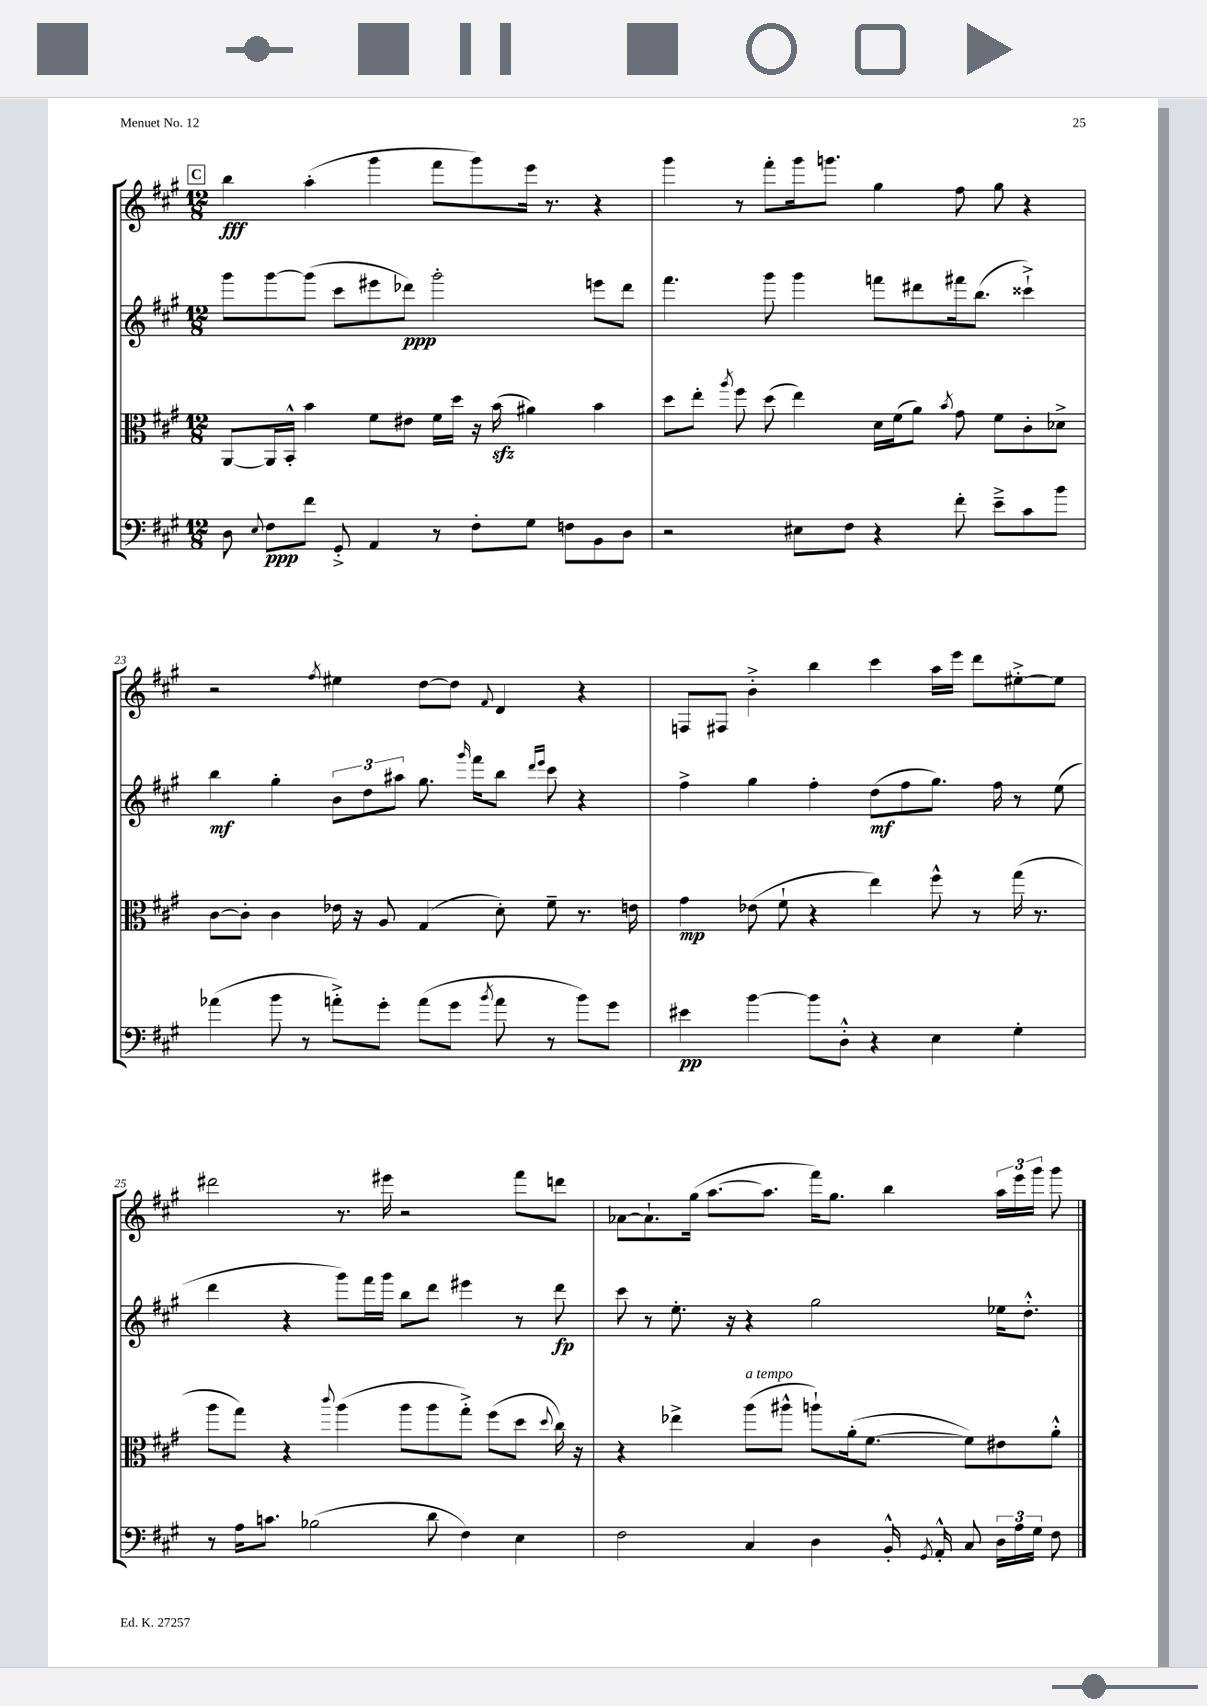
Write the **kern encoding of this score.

**kern	**kern	**kern	**kern
*staff4	*staff3	*staff2	*staff1
*clefF4	*clefC3	*clefG2	*clefG2
*k[f#c#g#]	*k[f#c#g#]	*k[f#c#g#]	*k[f#c#g#]
*M12/8	*M12/8	*M12/8	*M12/8
8D	[8AA	8ggg#	4bb
8qqE	.	.	.
8F#	16AA]	[8ggg#	.
.	16BB'^^	.	.
8f#	4b	(8ggg#]	(4aa'
8GG#'^	.	8ccc#	.
4AA	8f#	8eee#	4ggg#
.	8e#	8ddd-)	.
8r	16f#	2ggg#'	8fff#
.	16dd	.	.
8F#'	16r	.	8ggg#)
.	(16b	.	.
8G#	4a#)	.	16eee
.	.	.	8.r
8F	.	.	.
8BB	4b	8eee	4r
8D	.	8ddd-	.
=	=	=	=
2r	8dd	4.fff#	4ggg#
.	8ee'	.	.
.	8qaa	.	.
.	8ff#	.	8r
.	(8dd	8ggg#	8fff#'
8E#	4ee)	4ggg#	16ggg#
.	.	.	8.ggg
8F#	.	.	.
4r	16d	8fff	4gg#
.	(16f#	.	.
.	8a)	8ddd#	.
.	8qb	.	.
8f#'	8g#	16fff#	8ff#
.	.	(8.bb	.
8e~^	8f#	.	8gg#
8c#	8c#'	4ccc##`^)	4r
8b	8d-^	.	.
=	=	=	=
(4a-	[8c#	4bb	2r
.	8c#']	.	.
8b	4c#	4gg#'	.
8r	.	.	.
.	.	.	8qff#
8a'^)	16e-	12b	4ee#
.	16r	.	.
.	.	12dd	.
8g#'	8A	.	.
.	.	12aa#	.
(8a	(4G#	8.gg#	[8dd
8g#	.	.	8dd]
.	.	16qqggg#	.
.	.	16fff#	.
8qb	.	.	8qqf#
8a	8d')	8bb	4d
.	.	16qqddd	.
.	.	16qqeee	.
8r	8f#~	8ccc#	.
8b)	8.r	4r	4r
8g#	.	.	.
.	16e	.	.
=	=	=	=
4e#	4g#	4ff#^	8F
.	.	.	8F#
[4b	(8e-	4gg#	4b'^
.	8f#`	.	.
8b]	4r	4ff#'	4bb
8D'^^	.	.	.
4r	4ee)	(8dd	4ccc#
.	.	8ff#	.
4E	8ff#^^	8.gg#)	16aa
.	.	.	16eee
.	8r	.	8ddd
.	.	16ff#	.
4G#'	(16gg#	8r	[8ee#'^
.	8.r	.	.
.	.	(8ee	8ee#]
=	=	=	=
8r	8aa	4ddd	2ddd#
16A	8gg#)	.	.
8.c	.	.	.
.	4r	4r	.
(2B-	.	.	.
.	8qqccc#	.	.
.	(4aa	8ggg#)	8.r
.	.	16fff#	.
.	.	16ggg#	16eee#
.	8aa	8bb	2r
8d	8aa	8ddd	.
4F#)	8gg#'^)	4eee#	.
.	(8ff#	.	.
4E	8dd	8r	8fff#
.	8qqdd	.	.
.	16cc#)	8ddd	8ddd
.	16r	.	.
=	=	=	=
2F#	4r	8ccc#	[8a-
.	.	8r	8.a-`]
.	4ee-^	8.ee'	.
.	.	.	(16gg#
.	.	.	[8.aa
.	.	16r	.
4C#	(8aa	4r	.
.	.	.	8.aa]
.	8aa#^^	.	.
4D	8aa`)	2gg#	16fff#)
.	.	.	8.gg#
.	(16a'	.	.
.	[8.f#	.	.
16BB'^^	.	.	4bb
8qGG#	.	.	.
16AA'^^	.	.	.
8C#	8f#])	.	.
24D	8e#	16ee-	24aa
24A	.	.	24eee
.	.	8.dd'^^	.
24G#	.	.	24ggg#
8F#	8a'^^	.	8ggg#
==	==	==	==
*-	*-	*-	*-
